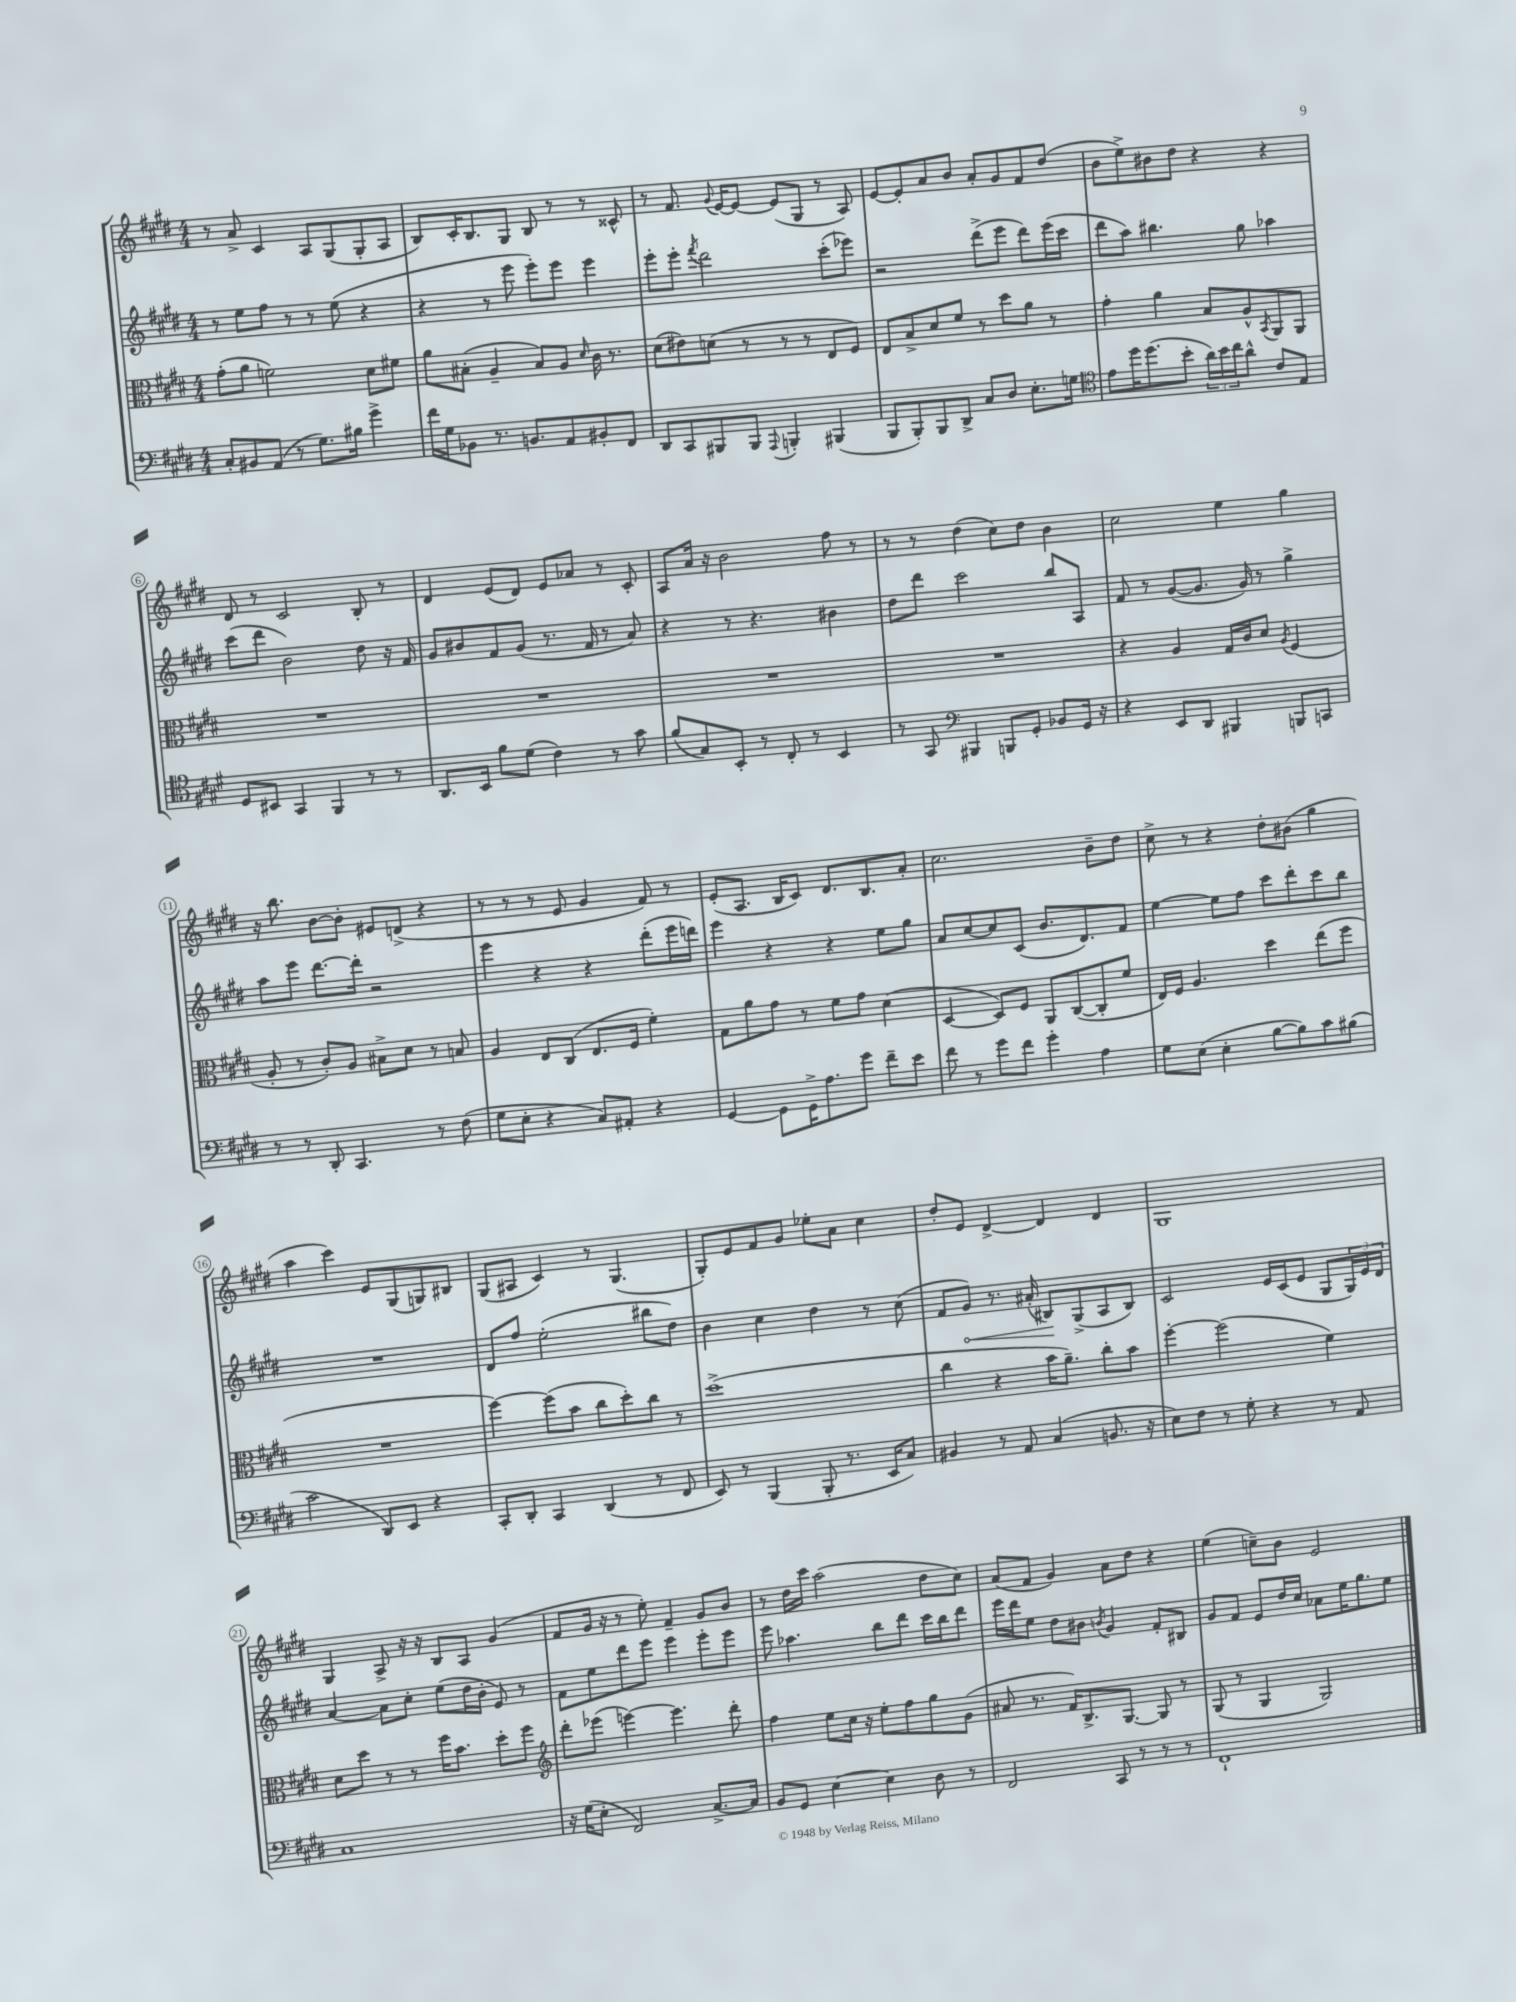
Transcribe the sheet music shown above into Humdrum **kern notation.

**kern	**kern	**kern	**kern
*staff4	*staff3	*staff2	*staff1
*clefF4	*clefC3	*clefG2	*clefG2
*k[f#c#g#d#]	*k[f#c#g#d#]	*k[f#c#g#d#]	*k[f#c#g#d#]
*M4/4	*M4/4	*M4/4	*M4/4
8C#'	(8g#'	8r	8r
8BB#	8a	8ee	8a^
(8AA	2f)	8ff#	4c#
8r	.	8r	.
8.G#)	.	8r	8A
.	.	(8ee	(8G#
16B#	.	.	.
4g#^	8d#	4r	8G#'
.	8f#	.	8A
=	=	=	=
16f#	8a	4r	8B)
16G#	.	.	.
8BB-	(8B#'	.	16c#'
.	.	.	8.B
8.r	4A~	8r	.
.	.	8eee	8G#
8.BB	.	.	.
.	8B#)	8eee')	8B
8AA	8A	8eee	8r
.	16qqd#	.	.
8BB#'	16c#	4eee	8r
.	8.r	.	.
8FF#	.	.	8c##^^
=	=	=	=
8DD#	(8d#	8eee'	8r
8CC#	8e#)	8eee'	8.f#
.	.	8qfff#	.
8BBB#	(8d	2ddd#	.
.	.	.	8qqg#
.	.	.	[16e
8BBB#	8r	.	8e_
8qqAAA	.	.	.
4BBB'	8r	.	(8e]
.	8r	.	8G#
(4BBB#	8E	(8ccc#'	8r
.	8F#)	8eee-)	8A)
=	=	=	=
8BBB	8E	2r	[8e
8BBB')	8B^	.	8e']
8BBB	8d#	.	8a
8DD#^	8f#	.	8b
8C#	8r	(8ddd#^	8a'
8D#	8dd#	8eee	8g#
8.E'	8a	8ddd#)	8f#
.	8r	(16eee	(8dd#
16G	.	16ccc#	.
=	=	=	=
*clefC4	*	*	*
8e	4g#'	8ddd#	8b
16dd#	.	8aa)	8ee^)
(8.dd#	.	.	.
.	4a	4.bb#	8b#
8b'	.	.	8dd#
24a)	8B	.	4r
24b	.	.	.
24cc#	.	.	.
8a^^	8A^^	8gg#	.
.	8qBB	.	.
8c#	8AA	4aa-	4r
8E	8AA	.	.
=	=	=	=
8D#	1r	(8ccc#	8d#
8BB#	.	8ddd#	8r
4GG#	.	2b)	2c#
4FF#	.	.	.
8r	.	8dd#	8B'
8r	.	16r	8r
.	.	16f#	.
=	=	=	=
8.AA	1r	8g#	4d#
.	.	8b#	.
16BB	.	.	.
8f#	.	8f#	(8e
(8d#	.	(8g#	8d#)
4c#)	.	8.r	8e
.	.	.	8a-
.	.	16f#	.
8r	.	8r	8r
8g#	.	8a)	8c#'
=	=	=	=
(8f#	1r	4r	8A
8G#)	.	.	16a
.	.	.	16r
8BB'	.	8r	2b
8r	.	4.r	.
8C#'	.	.	.
8r	.	.	.
4BB	.	4b#	8ff#
.	.	.	8r
=	=	=	=
8r	1r	8dd#	8r
8GG#	.	8ddd#	8r
*clefF4	*	*	*
4BBB#	.	2ccc#	(4dd#
8BBB	.	.	8cc#)
8GG#'	.	.	8dd#
8BB-	.	8bb	4b
16GG#	.	8A	.
16r	.	.	.
=	=	=	=
4r	4r	8f#	2cc#
.	.	8r	.
8EE	4A	([8g#	.
8DD#	.	8.g#]	.
4BBB#	16G#	.	4ee
.	16c#	16g#)	.
.	8d#	8r	.
.	8qA	.	.
8BBB	(4F#	4gg#^	4gg#
8CC	.	.	.
=	=	=	=
8r	8A'	8aa	16r
.	.	.	8.bb
8r	8r	8eee	.
8DD#'	8c#')	[8.ddd#	[8b
4.CC#	8A	.	8b']
.	.	16ddd#']	.
.	8B#^	2r	8e#
.	8d#	.	(8d^
8r	8r	.	4r
(8F#	8B	.	.
=	=	=	=
8G#	4A	4eee	8r
8E'	.	.	8r
4r	8E	4r	8r
.	(8C#	.	8e
8C#)	8.E	4r	4g#
8AA#'	.	.	.
.	16F#	.	.
4r	4f#')	(8ddd#'	8f#)
.	.	16eee	8r
.	.	16ddd)	.
=	=	=	=
[4GG#	8G#	4eee	(8e'
.	8a	.	8.A
8GG#]	8g#	4r	.
.	.	.	16B
16GG#^	8r	.	8c#)
8.A	.	.	.
.	8f#	4r	8.d#
8g#	8g#	.	.
.	.	.	8.B
8f#~	(4d#	8ee	.
8e	.	8gg#	8a'
=	=	=	=
8f#	[4D#	8a	2.cc#
8r	.	[8cc#	.
8g#	8D#])	8cc#]	.
8f#	8F#	(8c#	.
4g#'	8AA	8.b	.
.	([8C#	.	.
.	.	8.d#)	.
4A	8C#']	.	8b~
.	8f#	8f#	8dd#
=	=	=	=
8G#	16E)	[4ee	8cc#^
.	16F#	.	.
(8E	4.A	.	8r
4E'	.	8ee]	4r
.	.	8ff#	.
[8B	4dd#	8ccc#	8dd#'
8B])	.	8ddd#'	(8b#
8c#	(8ee	8ccc#	4gg#
(8B#	8ff#	8bb	.
=	=	=	=
2c#	1r	1r	4aa
.	.	.	4ccc#)
8DD#)	.	.	8e
8EE	.	.	(8G#
4r	.	.	8G)
.	.	.	8B#
=	=	=	=
8CC#'	[4ff#)	8d#	(8G#
8DD#'	.	8ff#	8A#
4CC#	(8ff#]	(2ee'	4c#)
.	8b	.	.
(4DD#	8cc#	.	8r
.	8dd#')	.	(4.G#
8r	8cc#	8bb#	.
8FF#	8r	8dd#)	.
=	=	=	=
8EE)	(1dd#^	4b	8G#')
8r	.	.	8e
(4BBB	.	4cc#	8f#
.	.	.	8g#
8BBB'	.	4dd#	8ee-'
8.r	.	.	8a
.	.	8r	4cc#
16EE	.	.	.
8C#)	.	(8cc#	.
=	=	=	=
4BB#	4cc#	8f#	8dd#'
.	.	8g#)	8e
8r	4r	8.r	[4d#^
8AA	.	.	.
.	.	(16a#'	.
(4C#	16b	8B#)	4d#]
.	8.a~)	.	.
.	.	(8G#^	.
8.BB	8cc#'	8A	4d#
.	8b	8B#)	.
16r	.	.	.
=	=	=	=
8E)	[4ff#'	2c#	1G#
8F#	.	.	.
8r	(2ff#]	.	.
8G#'	.	.	.
4r	.	16e	.
.	.	(16c#	.
.	.	8e	.
8r	4f#)	8G#	.
8AA	.	24G#)	.
.	.	24e	.
.	.	24d#	.
=	=	=	=
1C#	8d#	[4a	4G#
.	8dd#	.	.
.	8r	8a]	8A^
.	8r	8cc#'	16r
.	.	.	16r
.	16ff#	(8ee	8B
.	8.b	.	.
.	.	16dd#	8A
.	.	16b'	.
.	8dd#'	8e)	(4g#
.	8ff#	8r	.
=	=	=	=
*	*clefG2	*	*
16r	8ddd#'	8f#	8f#
(16G#	.	.	.
8E'	(8eee-	8ee	16g#
.	.	.	16r
2FF#)	[4eee)	8ddd#	8r
.	.	8eee	8ee')
.	4.eee]	4eee	4f#~
[8.C#^	.	8eee'	8g#
.	8ddd#'	8eee	8b
16C#]	.	.	.
=	=	=	=
8BB	4ff#	8eee	8r
8GG#	.	4.aa-	16dd#
.	.	.	16ccc#
[4E	8ee	.	(2aa
.	16cc#	.	.
.	16r	.	.
4E]	8ee'	8bb	.
.	8ff#	8ddd#	.
8D#	8gg#	16ccc#	8dd#
.	.	16bb	.
8r	(8g#	8ddd#	8cc#)
=	=	=	=
2FF#	8a#	16eee	(8a
.	.	16ddd#	.
.	8.r	8ee	8f#
.	.	8dd#	4g#)
.	16f#)	.	.
.	8.B^	8b#	.
.	.	8qb	.
8CC#	.	4g#	8a
.	[8.G#	.	.
8r	.	.	8dd#
8r	8G#]	8f#'	4r
8r	8r	8B#	.
=	=	=	=
1FF#`	(8G#	8g#	(4ee
.	8r	8f#	.
.	4G#	8e	8cc~)
.	.	16dd#	8b
.	.	16cc#	.
.	2G#)	8a-	2e
.	.	16ee	.
.	.	8.gg#	.
.	.	8ee	.
==	==	==	==
*-	*-	*-	*-
